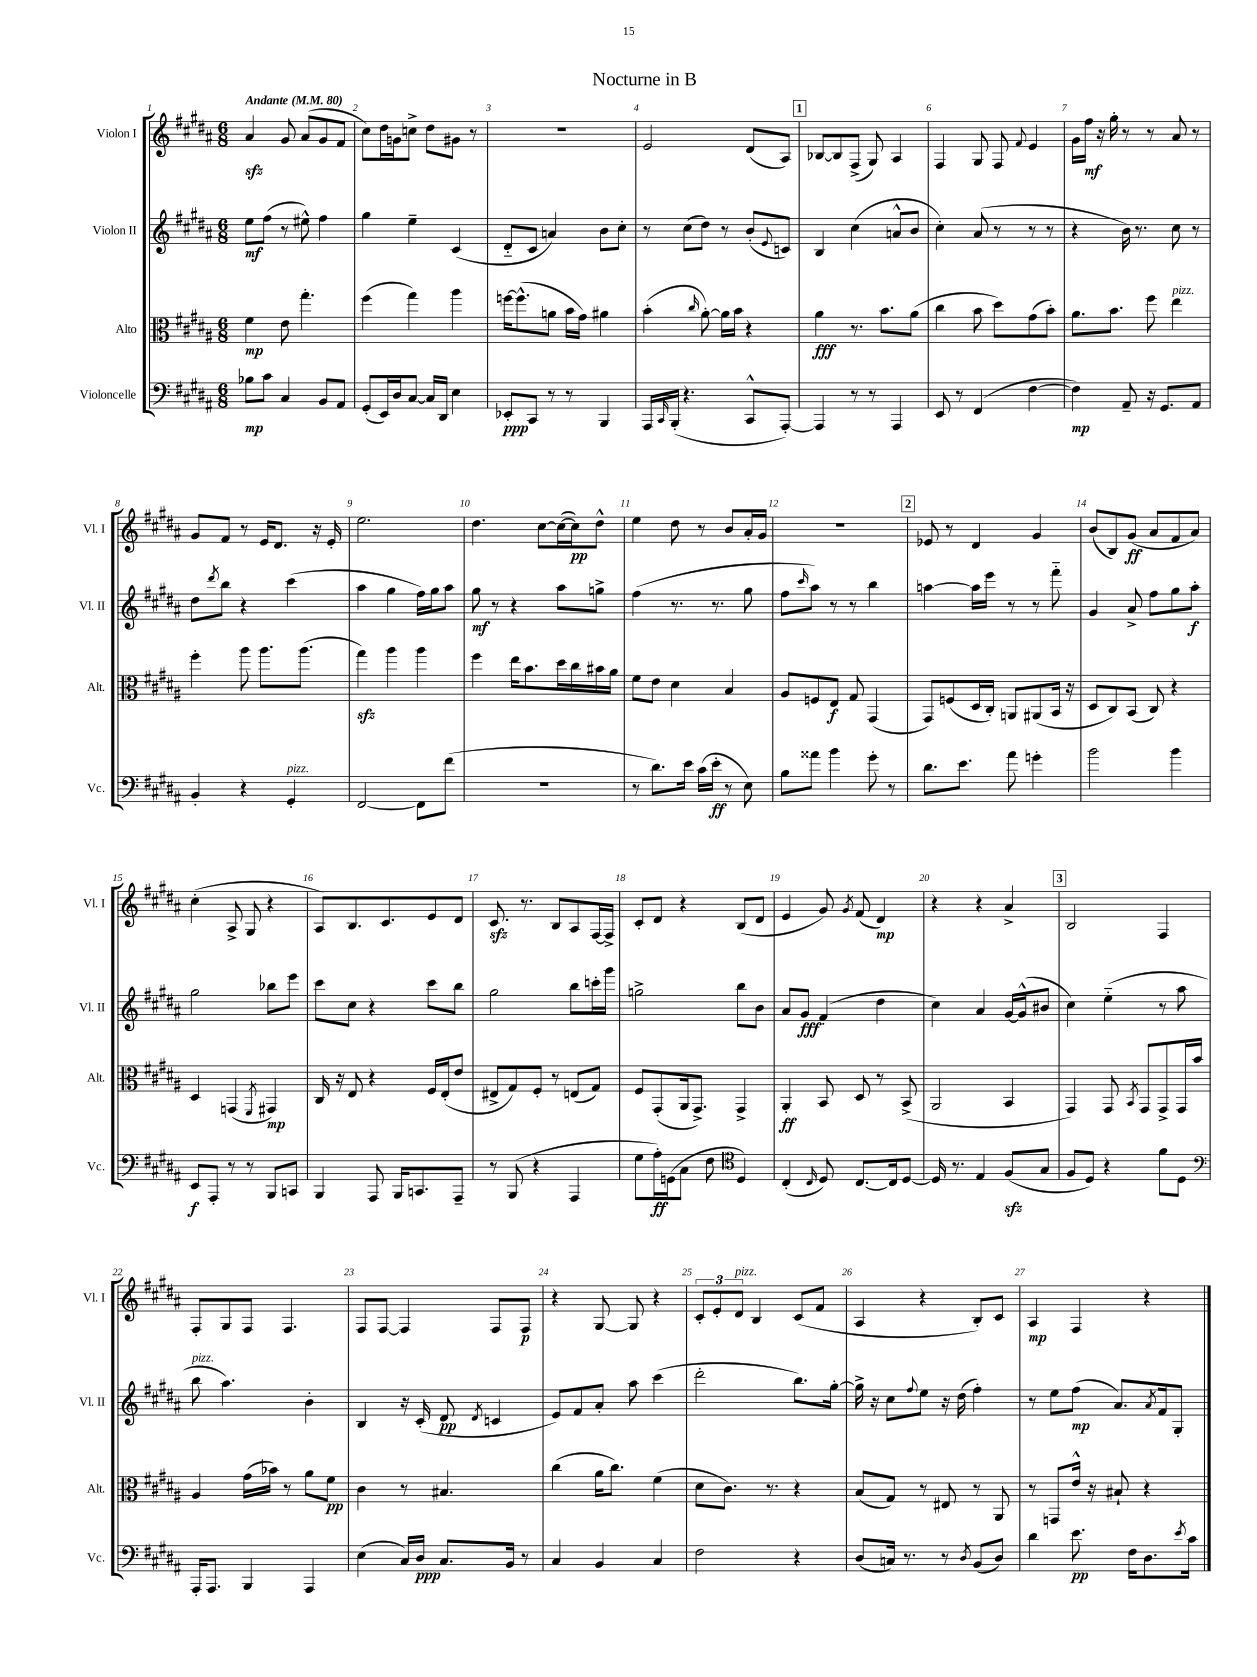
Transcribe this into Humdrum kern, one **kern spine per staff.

**kern	**kern	**kern	**kern
*staff4	*staff3	*staff2	*staff1
*clefF4	*clefC3	*clefG2	*clefG2
*k[f#c#g#d#a#]	*k[f#c#g#d#a#]	*k[f#c#g#d#a#]	*k[f#c#g#d#a#]
*M6/8	*M6/8	*M6/8	*M6/8
*MM80	*MM80	*MM80	*MM80
8B-	4f#	8ee	4a#
8c#	.	(8ff#	.
4C#	8e	8r	8g#
.	4.gg#'	8ee#^^)	(8a#
8BB	.	4ff#	8g#
8AA#	.	.	8f#
=	=	=	=
(8GG#'	(4ff#	4gg#	8cc#)
16EE)	.	.	16dd#
16D#	.	.	16g
[8C#	4gg#)	4ee~	8cc^
16C#]	.	.	8dd#
16DD#	.	.	.
4E	4aa#	(4c#	8g#
.	.	.	8r
=	=	=	=
8EE-'	[16ff	8d#'~	2.r
.	(8.ff^^]	.	.
8CC#	.	8c#	.
8r	8a	4a)	.
8r	16b	.	.
.	16g#)	.	.
4BBB	4a#	8b	.
.	.	8cc#'	.
=	=	=	=
16AAA#	(4b'	8r	2e
16qqCC#	.	.	.
(16BBB'	.	.	.
4.r	.	(8cc#	.
.	16qqcc#	.	.
.	[8a#')	8dd#)	.
.	16a#]	8r	.
.	16b	.	.
8CC#^^	4r	(8b'	(8d#
.	.	8qqe	.
[8AAA#')	.	8c)	8A#)
=	=	=	=
4AAA#]	4a#	4B	[8B-
.	.	.	8B-]
8r	8.r	(4cc#	(8F#^
8r	.	.	8G#)
.	8.b	.	.
4AAA#	.	8a^^	4A#
.	(8a#	8b	.
=	=	=	=
8EE	4cc#	4cc#')	4F#
8r	.	.	.
(4FF#	8b	(8a#	8G#
.	8dd#)	8r	8F#
.	.	.	8qqf#
[4F#	(8g#	8r	4e
.	8b')	8r	.
=	=	=	=
4F#])	8.a#	4r	16g#
.	.	.	16ff#
.	.	.	16r
.	8.b	.	16gg#'
8AA#~	.	16b)	8r
.	.	8.r	.
16r	8ff#	.	8r
8.GG#	.	.	.
.	4ee	8cc#	8a#
8AA#	.	8r	8r
=	=	=	=
4BB'	4ff#'	8dd#	8g#
.	.	8qddd#	.
.	.	8bb	8f#
4r	8aa#	4r	8r
.	8.aa#	.	16e
.	.	.	8.d#
4GG#'	.	(4ccc#	.
.	(8.aa#	.	.
.	.	.	16r
.	.	.	16e'
=	=	=	=
[2FF#	4gg#)	4aa#	2.ee
.	4aa#	4gg#	.
8FF#]	4aa#	16ff#)	.
.	.	16gg#	.
(8f#	.	8aa#	.
=	=	=	=
2.r	4ff#	8gg#	4.dd#
.	.	8r	.
.	16ee	4r	.
.	8.b	.	.
.	.	.	[8cc#
.	16dd#	8aa#	(16cc#_
.	16cc#	.	16cc#])
.	16b#	8gg^	8dd#^^
.	16a#	.	.
=	=	=	=
8r	8f#	(4ff#	4ee
8.d#)	8e	.	.
.	4d#	8.r	8dd#
16e	.	.	.
(16c#	.	.	8r
16e'	.	8.r	.
8r	4B	.	8b
8E)	.	8gg#	16a#'
.	.	.	16g#
=	=	=	=
8B	8A#	8ff#	2.r
.	.	16qqccc#	.
8a##	8F	8aa#)	.
4b	8E	8r	.
.	8G#	8r	.
8g#'	(4GG#	4bb	.
8r	.	.	.
=	=	=	=
8.d#	8GG#)	[4aa	8e-
.	(8F	.	8r
8.e	.	.	.
.	16D#	16aa]	4d#
.	16C#')	16eee	.
8a#	8AA	8r	.
4g'	(8AA#	8r	4g#
.	16BB	8fff#'~	.
.	16r	.	.
=	=	=	=
2b	8D#	4g#	(8b
.	8C#)	.	8B)
.	(8BB	8a#^	(8g#
.	8C#)	8ff#	8a#
4b	4r	8gg#	8f#
.	.	8aa#'	8a#)
=	=	=	=
8EE	4D#	2gg#	(4cc#'
8AAA#'	.	.	.
8r	(4GG	.	8A#^
8r	.	.	8G#
.	8qFF#	.	.
8BBB	4GG#)	8bb-	4r
8CC	.	8eee	.
=	=	=	=
4BBB	16C#	8ccc#	8A#)
.	16r	.	.
.	8E	8cc#	8.B
8AAA#	4r	4r	.
.	.	.	8.c#
16BBB	.	.	.
8.CC	.	.	.
.	16F#	8ccc#	8e
.	(16E'	.	.
8AAA#~	8e	8bb	8d#
=	=	=	=
8r	8E#^	2gg#	8.c#
(8BBB	8G#)	.	.
.	.	.	8.r
4r	8F#'	.	.
.	8r	.	8B
4AAA#	(8E	8bb	8A#
.	8G#)	16ccc'	[16F#
.	.	16ggg#	16F#^]
=	=	=	=
8G#	8F#	2gg^	8c#'
16A#')	(8GG#'	.	8d#
(16GG	.	.	.
8C#	16AA#	.	4r
.	8.GG#^)	.	.
8F#	.	.	.
*clefC4	*	*	*
4D#)	4GG#^	8bb	(8B
.	.	8b	8d#
=	=	=	=
(4C#'	4AA#'	8a#	4e
.	.	8g#	.
16qqC#	.	.	.
8D#)	8BB	(4f#'	8g#)
.	.	.	8qg#
[8.C#	8D#	.	(8f#
.	8r	4dd#	4d#)
16C#]	.	.	.
[8D#	(8BB^	.	.
=	=	=	=
16D#]	2AA#	4cc#)	4r
8.r	.	.	.
4E	.	4a#	4r
(8F#	4BB	[16g#	4a#^
.	.	(16g#^^]	.
8G#	.	8b#	.
=	=	=	=
8F#	4GG#)	4cc#)	2B
8D#)	.	.	.
4r	8GG#	(4ee'~	.
.	8qBB	.	.
.	8GG#	.	.
8f#	8GG#^	8r	4F#
8D#	16GG#	8aa#	.
.	16b	.	.
=	=	=	=
*clefF4	*	*	*
16AAA#'	4A#	8bb	8F#'
8.AAA#	.	.	.
.	.	4.aa#)	8G#
4BBB	(16g#	.	8F#
.	16b-)	.	.
.	8r	.	4.F#
4AAA#	8a#	4b'	.
.	8f#	.	.
=	=	=	=
(4E	4c#	4B	8F#
.	.	.	[8F#
16C#)	8r	16r	4F#]
16D#	.	(16c#'	.
8.C#	4.B#	8d#	.
.	.	8qd#	.
.	.	4c	8F#
16BB	.	.	.
8r	.	.	8F#
=	=	=	=
4C#	(4cc#	8e)	4r
.	.	8f#	.
4BB	16a#	8a#'	[8G#
.	8.cc#)	.	.
.	.	8aa#	8G#]
4C#	(4f#	(4ccc#	4r
=	=	=	=
2F#	8d#	2ddd#'	12c#'
.	.	.	12e'
.	8.c#)	.	.
.	.	.	12d#
.	.	.	4B
.	8.r	.	.
4r	4r	8.bb)	(8c#
.	.	.	8f#
.	.	[16gg#'	.
=	=	=	=
(8D#	(8B	16gg#^]	4A#
.	.	16r	.
16C)	8G#)	8cc#	.
8.r	.	.	.
.	.	8qqff#	.
.	8r	8ee	4r
8r	8E#	16r	.
.	.	(16dd#	.
8qD#	.	.	.
(8BB	8r	4ff#')	8B')
8D#)	8AA#	.	8c#
=	=	=	=
4d#	8r	8r	4A#
.	8GG	8ee	.
8.e	16e^^	(8ff#	4F#
.	16r	.	.
.	8B#`	8.a#)	.
16F#	.	.	.
8.D#	4r	.	4r
.	.	8qa#	.
.	.	16f#	.
.	.	8G#'	.
8qe	.	.	.
16c#	.	.	.
==	==	==	==
*-	*-	*-	*-
